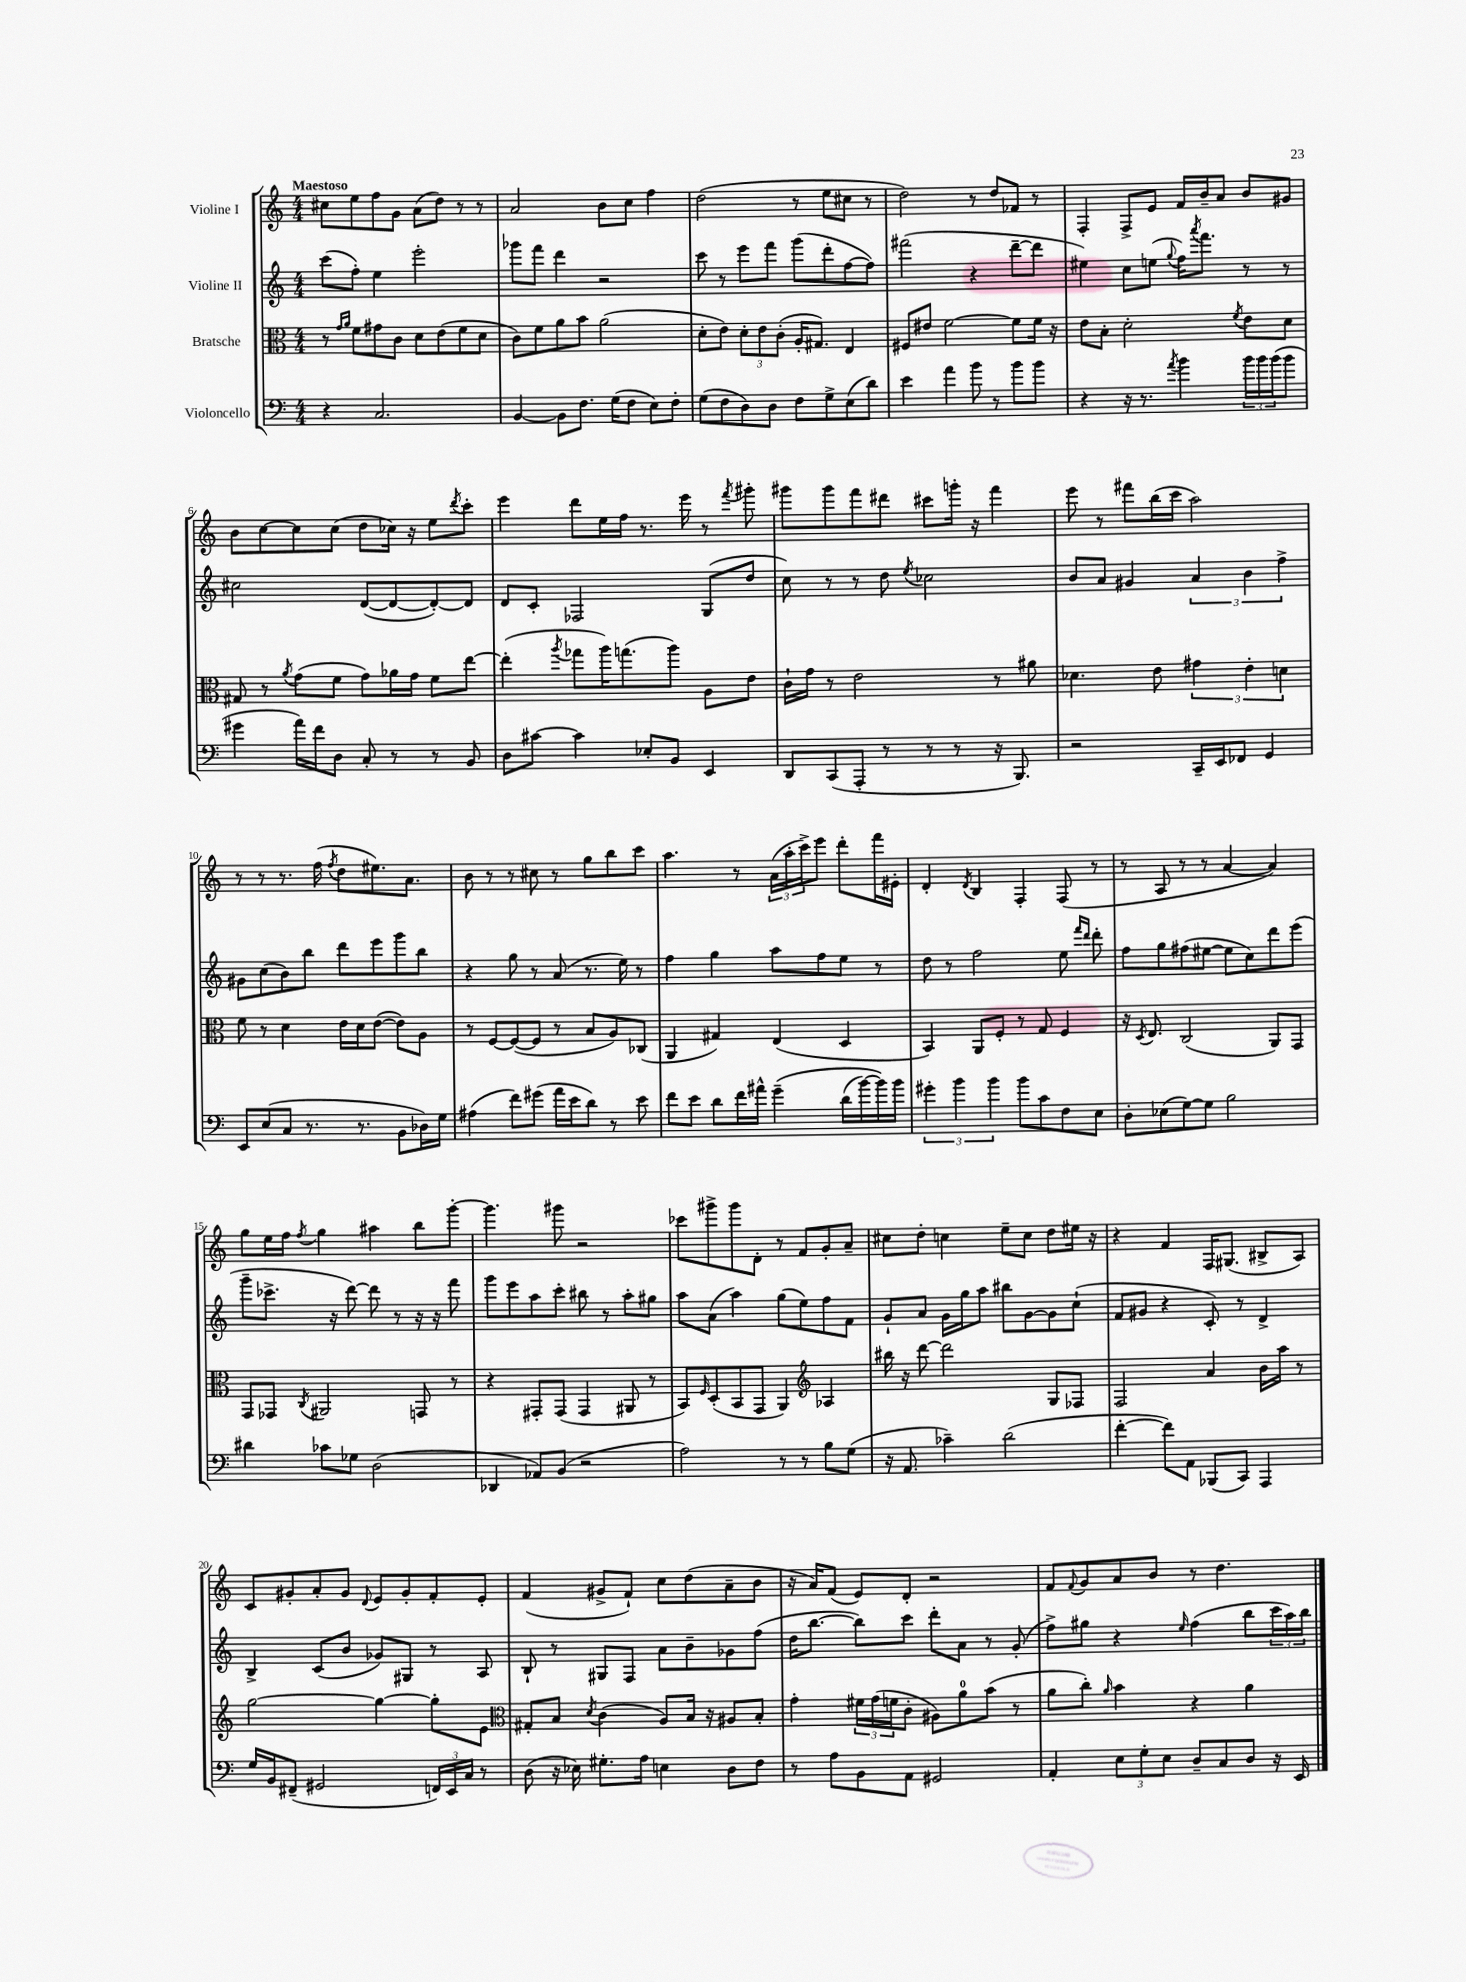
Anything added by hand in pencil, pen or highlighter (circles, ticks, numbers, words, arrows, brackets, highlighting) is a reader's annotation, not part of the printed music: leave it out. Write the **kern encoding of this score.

**kern	**kern	**kern	**kern
*staff4	*staff3	*staff2	*staff1
*clefF4	*clefC3	*clefG2	*clefG2
*k[]	*k[]	*k[]	*k[]
*M4/4	*M4/4	*M4/4	*M4/4
4r	8r	(8ccc	8cc#
.	16qqg	.	.
.	16qqa	.	.
.	8f	8ff')	8ee
2.C	8g#	4ee	8ff
.	8c	.	8g
.	8d	2eee'	(8a
.	(8e	.	8dd)
.	8f	.	8r
.	8d	.	8r
=	=	=	=
[4BB	8c)	8ggg-	2a
.	8f	8fff	.
8BB]	8a	4ddd	.
8.F	8b	.	.
.	(2a	2r	8b
(16G	.	.	.
8F	.	.	8cc
8E)	.	.	4ff
8F'	.	.	.
=	=	=	=
(8G	8d'	8ccc	(2dd
8F	8e)	8r	.
8D)	12d'	8eee	.
.	12e	.	.
8D	.	8fff	.
.	(12c'	.	.
8F	16A'	(8ggg	8r
.	8.G#)	.	.
8G^	.	8ddd'	8ee
(8E	4E	[8ff	8cc#
8d)	.	8ff])	8r
=	=	=	=
4e	8F#	(2fff#	2dd)
.	8e#	.	.
4a	[2f	.	.
8b	.	4r	8r
8r	.	.	8dd
8b	8f]	[8ddd~	8f-
8b	16f	8ddd]	8r
.	16r	.	.
=	=	=	=
4r	8e	4ee#)	4F'
.	8B'	.	.
16r	2d'	8cc	8F^
8.r	.	.	.
.	.	(8ee	8e
8qa	.	8qqgg	.
4b	.	16ff)	16f
.	.	8qaaa	.
.	.	8.fff	16b~
.	.	.	8a
.	8qf	.	.
24b	8e	8r	8b
24b	.	.	.
(24b	.	.	.
8b	8d	8r	8g#
=	=	=	=
4g#	8G#	2cc#	8b
.	8r	.	[8cc
.	8qa	.	.
16a)	(8g	.	8cc]
16f	.	.	.
8D	8f	.	(8cc
8C'	8g)	([8d	8dd
8r	16a-	8d_	16cc-)
.	16g	.	16r
8r	8f	8d'_)	8ee
.	.	.	8qddd
8BB	[8ee	8d]	8ccc'
=	=	=	=
8D	(4ee']	8d	4eee
[8c#	.	8c'	.
.	8qaa	.	.
4c#]	8gg-	2F-	8ddd
.	16aa)	.	16ee
.	(8.gg	.	16ff
8E-'	.	.	8.r
8BB	8aa)	.	.
.	.	.	16eee
4EE	8A	(8G	8r
.	.	.	8qfff
.	8e	8dd	8ggg#'
=	=	=	=
8DD	16c`	8cc)	8ggg#
.	16g	.	.
(8CC	8r	8r	8ggg#
8AAA'	2e	8r	8fff
8r	.	8dd	8ddd#
.	.	8qee	.
8r	.	2cc-	8ccc#
8r	.	.	16ggg'
.	.	.	16r
16r	8r	.	4fff
8.BBB)	.	.	.
.	8a#	.	.
=	=	=	=
2r	4.d-	8b	8eee
.	.	8a	8r
.	.	4g#	8fff#
.	8e	.	(16bb
.	.	.	16ccc
16CC~	6g#	6a	2aa)
16EE	.	.	.
8FF-	.	.	.
.	6e'	6b	.
4GG	.	.	.
.	6d	6ff^	.
=	=	=	=
8EE	8f	8g#	8r
(8E	8r	(8cc	8r
8C	4d	8b)	8.r
8.r	.	8bb	.
.	.	.	(16ff
.	.	.	8qff
.	16e	8ddd	8dd
8.r	16d	.	.
.	([8e	8eee	8.ee#)
8BB	8e])	8ggg	.
.	.	.	8.a
16D-)	8A	8bb	.
16G	.	.	.
=	=	=	=
(4A#	8r	4r	8b
.	[8F	.	8r
8f)	(8F_	8gg	8r
(8g#	8F]	8r	8cc#
16a	8r	(8a	8r
16e	.	.	.
8d)	8B	8.r	8gg
8r	8A)	.	8bb
.	.	16ee)	.
8e	(8C-	8r	8ccc
=	=	=	=
8f	4AA	4ff	4.aa
8e	.	.	.
8d	4G#)	4gg	.
16f	.	.	8r
16a#^^	.	.	.
&(4g~	(4E	8aa	(24a
.	.	.	24aa'
.	.	.	24ccc^)
.	.	8ff	8eee
(16d	4D	8ee	8ddd'
[16b)	.	.	.
16b]&)	.	8r	16fff
16b	.	.	16e#'
=	=	=	=
6g#'	4BB)	8dd	4d'
.	.	8r	.
6b	.	.	.
.	.	.	8qd
.	8AA	2ff	4B
6b	.	.	.
.	8F'	.	.
8b	8r	.	4F'
8c	8G	.	.
8F	4F	8ee	(8F
.	.	16qqfff	.
.	.	16qqddd	.
8E	.	8ddd'	8r
=	=	=	=
8D'	16r	8ff	8r
.	8qD	.	.
.	8.E	.	.
(8E-	.	8gg	8A
[8G)	(2C	(8ff#	8r
8G]	.	[8ee#	8r
2B	.	8ee#]	[4a
.	.	8cc)	.
.	8AA)	8ddd	4a])
.	8GG	(8eee	.
=	=	=	=
4d#	8GG	8ggg~	8gg
.	8GG-	8.ccc-^	16ee
.	.	.	16ff
.	8qC	.	8qff
8c-	2AA#	.	4gg
.	.	16r	.
8G-	.	[8ddd)	.
(2D	.	8ddd]	4aa#
.	.	8r	.
.	8GG	16r	8bb
.	.	16r	.
.	8r	8fff	[8ggg'
=	=	=	=
4DD-	4r	8ggg	4.ggg]
.	.	8eee	.
8AA-)	8GG#'	8aa	.
(8BB	(8GG#	8ccc'	8ggg#
2r	4GG#	8bb#	2r
.	.	8r	.
.	8AA#	8aa'	.
.	8r	8gg#	.
=	=	=	=
2A)	8BB)	8aa	8ccc-
.	16qqF	.	.
.	(8D'	(8a	8ggg#^
.	8BB	4aa)	8ggg#
.	8GG	.	8d'
8r	4AA)	(8gg	8r
8r	.	8ee)	8f
*	*clefG2	*	*
8B	4A-	8ff	8g'
(8G	.	8f	8a~
=	=	=	=
16r	16bb#	8g`	8cc#
8.AA	16r	.	.
.	[8ddd	8a	8dd'
4c-~)	2ddd]	16g	4cc
.	.	16gg	.
.	.	8aa	.
(2d	.	8bb#	8ee~
.	.	[8g	8cc
.	8G	8g]	8dd
.	8F-	(8cc`	16ee#
.	.	.	16r
=	=	=	=
[4f'	2F	8f	4r
.	.	8g#	.
8f])	.	4r	4f
8AA	.	.	.
(8BBB-	4a	8c')	16F
.	.	.	(8.G#
8CC)	.	8r	.
4AAA	16b	4d^	8B#^
.	16aa	.	.
.	8r	.	8A)
=	=	=	=
16G	[2gg	4B^	8c
16BB	.	.	.
(8FF#~	.	.	8g#'
2GG#	.	(8c	8a'
.	.	8b	8g#
.	.	.	8qqd
.	4gg_	8g-)	8e
.	.	8G#	8g#'
24FF)	8gg']	8r	8f'
24EE	.	.	.
24C	.	.	.
8r	8e	8A	8e'
=	=	=	=
*	*clefC3	*	*
(8D	8G#'	8B`	(4f
16r	8B	8r	.
16E-)	.	.	.
.	8qd	.	.
8.G#'	(4c	8G#	8g#^
.	.	8F	8f`)
16A	.	.	.
4E	8A)	8a	8cc
.	16B	8b~	(8dd
.	16r	.	.
8D	8A#	8g-	8a~
8F	8B'	(8ff	8b
=	=	=	=
8r	4g'	16dd	16r
.	.	[8.bb	16a)
8A	.	.	(8f
8BB	24f#	8bb])	8e)
.	(24g	.	.
.	24f	.	.
8AA	8c'	8ccc	8d'
2GG#	8A#)	8ddd'	2r
.	8a	8a	.
.	(8b	8r	.
.	8r	(8g'	.
=	=	=	=
4AA'	8a	8ff^)	8f
.	.	.	8qqf
.	8cc')	8gg#	8g
.	16qqa	.	.
12E	4b	4r	8a
12G'	.	.	.
.	.	.	8b
12E	.	.	.
.	.	16qqee	.
8D~	4r	(4ff	8r
8C	.	.	4.dd
8D	4a	8bb	.
16r	.	24ccc	.
.	.	24aa)	.
16EE	.	.	.
.	.	24bb	.
==	==	==	==
*-	*-	*-	*-
